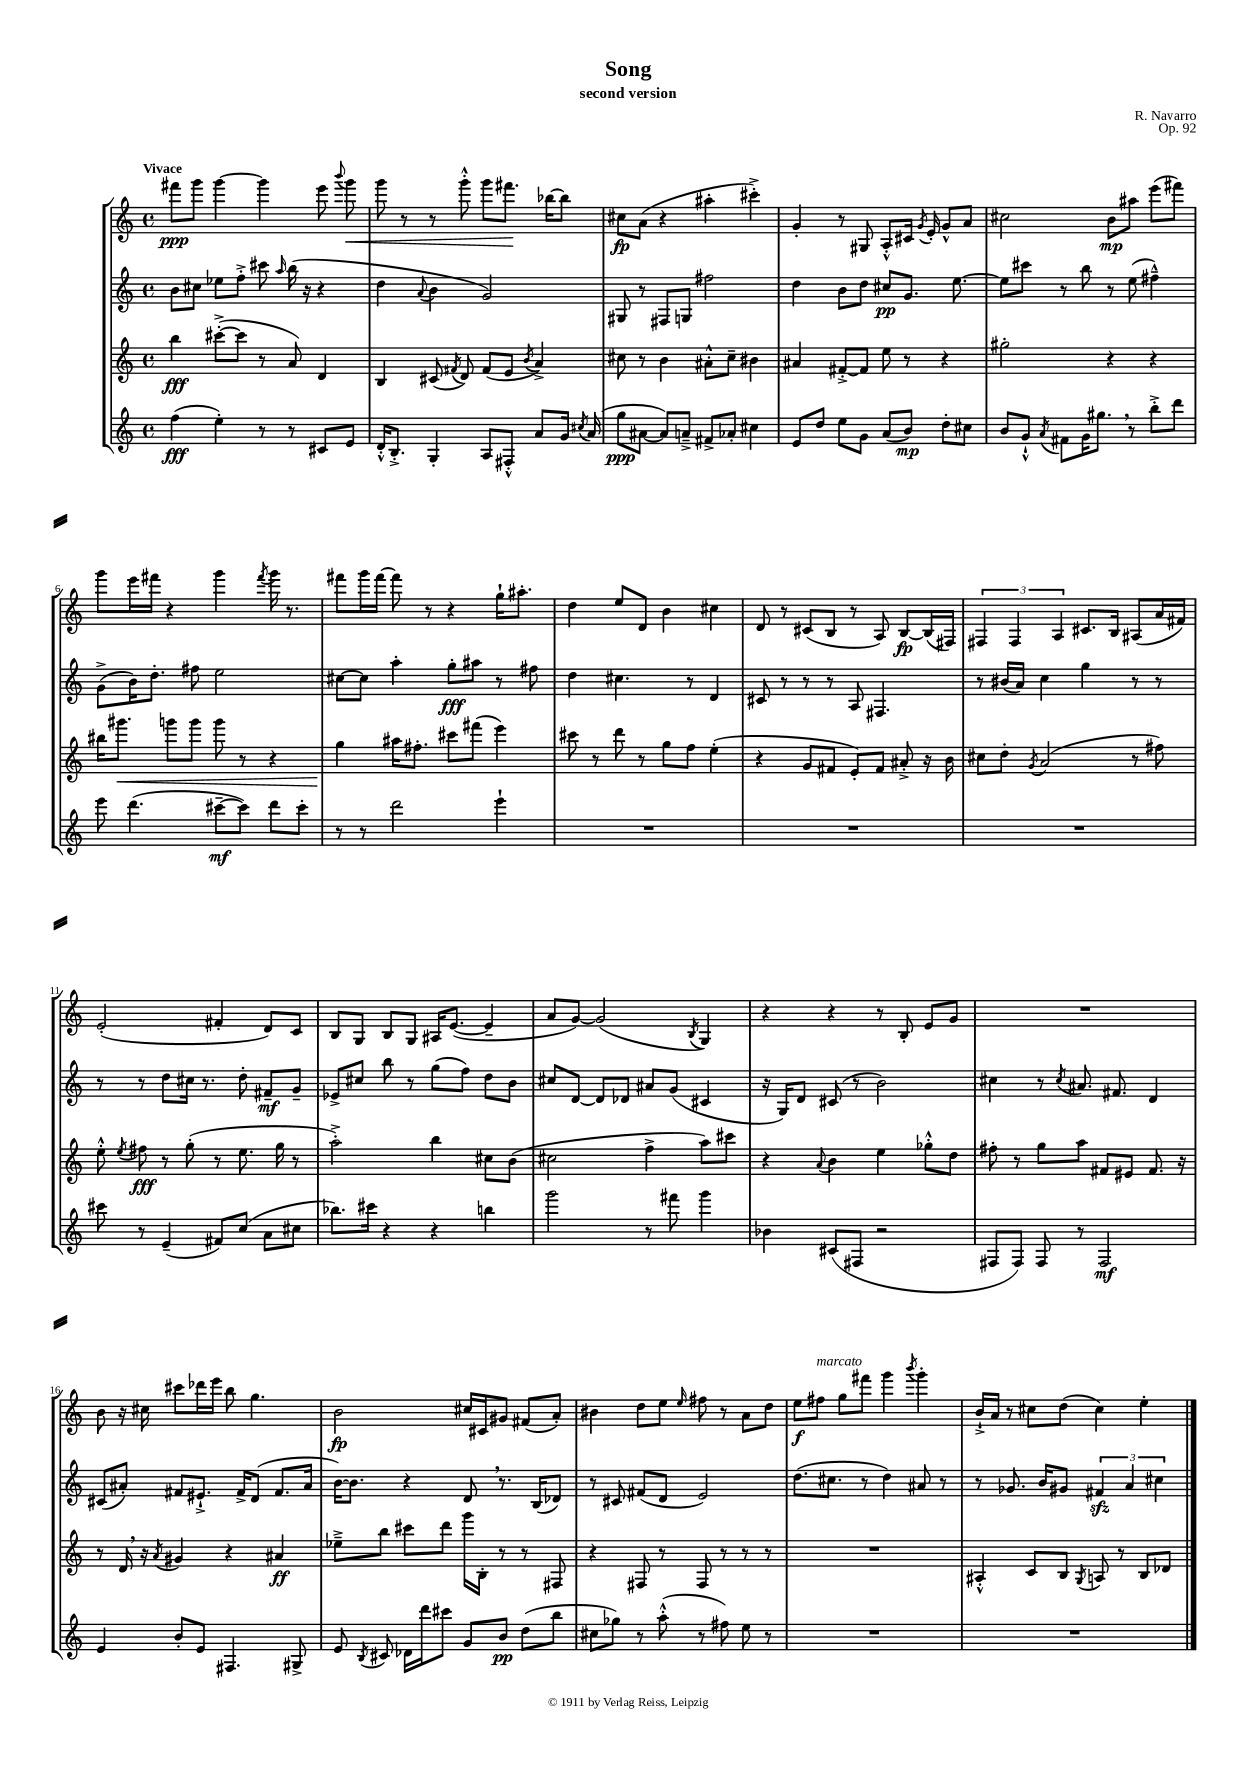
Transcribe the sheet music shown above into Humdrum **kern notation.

**kern	**kern	**kern	**kern
*staff4	*staff3	*staff2	*staff1
*clefG2	*clefG2	*clefG2	*clefG2
*k[]	*k[]	*k[]	*k[]
*M4/4	*M4/4	*M4/4	*M4/4
*met(c)	*met(c)	*met(c)	*met(c)
(4ff	4bb	8b	8fff#
.	.	8cc#	8ggg
4ee')	([8ccc#'^	8ee-	[4ggg
.	8ccc#]	8ff'^	.
8r	8r	8ccc#	4ggg]
.	.	16qqaa	.
8r	8a)	(16bb	.
.	.	16r	.
8c#	4d	4r	8eee
.	.	.	8qqbbb
8e	.	.	8ggg
=	=	=	=
16d'^^	4B	4dd	8ggg
8.B'^	.	.	.
.	.	.	8r
.	.	8qqa	.
4G'	(8c#	4b	8r
.	8qf#	.	.
.	8d)	.	8ggg'^^
8A	(8f#	2g)	8ggg
8F#'^^	8e	.	8.fff#
.	8qb	.	.
8a	4a^)	.	.
.	.	.	[16bb-
16g	.	.	8bb-]
8qcc#	.	.	.
(16a	.	.	.
=	=	=	=
8gg	8cc#	8G#	8cc#
[8a#	8r	8r	(8a
8a#])	4b	8F#	4r
8a~^	.	8G	.
8f#^	8a#'^^	2ff#	4aa#'
8a-'	8cc#~	.	.
4cc#	4b#	.	4ccc#'^)
=	=	=	=
8e	4a#	4dd	4g'
8dd	.	.	.
8ee	[8f#'^	8b	8r
8g	8f#]	8dd	8G#
(8a	8ee	8cc#	8A'^^
8b)	8r	8.g	16c#
.	.	.	8qg
.	.	.	16e'
8dd'	4r	.	8g^^
.	.	[8.ee	.
8cc#	.	.	8a
=	=	=	=
8b	2gg#'	8ee]	2cc#
8g`^^	.	8ccc#	.
8qa	.	.	.
8f#	.	8r	.
16g	.	8bb	.
8.gg#	.	.	.
.	4r	8r	8b
8r	.	(8ee	8aa#
8bb'^	4r	4ff#~^^)	(8eee
8ddd	.	.	8fff#)
=	=	=	=
8eee	16bb#	(8g^	8ggg
.	8.ggg#	.	.
(4.ddd	.	16b)	16eee
.	.	8.dd'	16fff#
.	8ggg	.	4r
.	8ggg	8ff#	.
[8ccc#~	8ggg	2ee	4ggg
8ccc#])	8r	.	.
.	.	.	8qfff#
8ddd	4r	.	16ggg
.	.	.	8.r
8ccc#'	.	.	.
=	=	=	=
8r	4gg	[8cc#	8fff#
8r	.	8cc#]	16ggg
.	.	.	[16fff#
2ddd	16aa#	4aa'	8fff#]
.	8.ff#'	.	.
.	.	.	8r
.	8ccc#	8gg'	4r
.	(8fff#	8aa#	.
4eee`	4eee)	8r	16gg`
.	.	.	8.aa#'
.	.	8ff#	.
=	=	=	=
1r	8ccc#	4dd	4dd
.	8r	.	.
.	8ddd	4.cc#	8ee
.	8r	.	8d
.	8gg	.	4b
.	8ff	8r	.
.	(4ee'	4d	4cc#
=	=	=	=
1r	4r	8c#	8d
.	.	8r	8r
.	8g	8r	(8c#
.	8f#	8r	8B
.	8e')	8A	8r
.	8f#	4.F#	8A)
.	8a#'^	.	[8B
.	16r	.	(16B]
.	16b	.	16F#)
=	=	=	=
1r	8cc#	8r	6F#
.	8dd'	(16b#	.
.	.	.	6F#
.	.	16a)	.
.	8qg	.	.
.	(2a	4cc	.
.	.	.	6A
.	.	4gg	8.c#
.	.	.	16B
.	8r	8r	(8A#
.	8ff#)	8r	16a
.	.	.	16f#)
=	=	=	=
8ccc#	8ee'^^	8r	(2e'
.	8qee	.	.
8r	8ff#	8r	.
(4e~	8r	8dd	.
.	(8gg'	16cc#	.
.	.	8.r	.
8f#)	8r	.	4f#'
(8cc	8.ee	8dd'	.
8a	.	8f#~	8d)
.	16gg	.	.
8cc#	8r	8g~	8c
=	=	=	=
8.bb-)	2aa'^)	8e-^	8B
.	.	8cc#	8G
16ccc#	.	.	.
4r	.	8bb	8B
.	.	8r	8G
4r	4bb	(8gg	16A#
.	.	.	([8.e
.	.	8ff)	.
4bb	8cc#	8dd	4e~]
.	(8b	8b	.
=	=	=	=
2ggg	2cc#	8cc#	8a
.	.	[8d	[8g)
.	.	8d]	(2g]
.	.	8d-	.
8r	4ff^	8a#	.
8fff#	.	(8g	.
.	.	.	8qB
4ggg	8aa)	4c#	4G)
.	8ccc#	.	.
=	=	=	=
4b-	4r	16r	4r
.	.	16G)	.
.	.	8d	.
.	8qqa	.	.
(8c#	4b	(8c#	4r
8F#	.	8r	.
2r	4ee	2b)	8r
.	.	.	8B'
.	8gg-'^^	.	8e
.	8dd	.	8g
=	=	=	=
8F#	8ff#'	4cc#	1r
8F#)	8r	.	.
8F#	8gg	8r	.
.	.	8qcc#	.
8r	8aa	8.a#	.
2F#	8f#	.	.
.	.	8.f#	.
.	8e#	.	.
.	8.f#	4d	.
.	16r	.	.
=	=	=	=
4e	8r	(8c#	8b
.	16d	8a#')	16r
.	16r	.	16cc#
.	8qa	.	.
8b'	4g#	8f#	8ccc#
8e	.	8.e#`^	16ddd-
.	.	.	16eee
4.F#	4r	.	8bb
.	.	16f#^	.
.	.	(8d	4.gg
.	4a#	8.f#	.
8G#^	.	.	.
.	.	16a#	.
=	=	=	=
8e	8ee-~^	[16b)	2b
.	.	8.b]	.
8qB	.	.	.
8c#	8bb	.	.
16d-	8ccc#	4r	.
16ddd	.	.	.
8ccc#	8ddd	.	.
8g	16ggg	8d	16cc#
.	16B'	.	16c#
8b	8r	8.r	8g#
(8dd	8r	.	(8f#
.	.	(16B	.
8bb	8F#	8d-)	8a')
=	=	=	=
8cc#	4r	8r	4b#
8gg-)	.	8c#	.
8r	8F#	(8f#	8dd
(8aa'^^	8r	8d	8ee
.	.	.	16qqee
8r	8F#	2e)	8ff#
8ff#)	8r	.	8r
8ee	8r	.	8a
8r	8r	.	8dd
=	=	=	=
1r	1r	(8.dd	8ee
.	.	.	8ff#
.	.	8.cc#	.
.	.	.	8gg
.	.	8r	8fff#
.	.	4dd)	4ggg
.	.	.	8qbbb
.	.	8a#	4ggg'
.	.	8r	.
=	=	=	=
1r	4A#'^^	8r	16b`^
.	.	.	16a
.	.	8.g-	8r
.	8c	.	8cc#
.	.	16b	.
.	8B	8g#	(8dd
.	8qG	.	.
.	8A	6f#	4cc#)
.	8r	.	.
.	.	6a	.
.	8B	.	4ee'
.	.	6cc#	.
.	8d-	.	.
==	==	==	==
*-	*-	*-	*-
